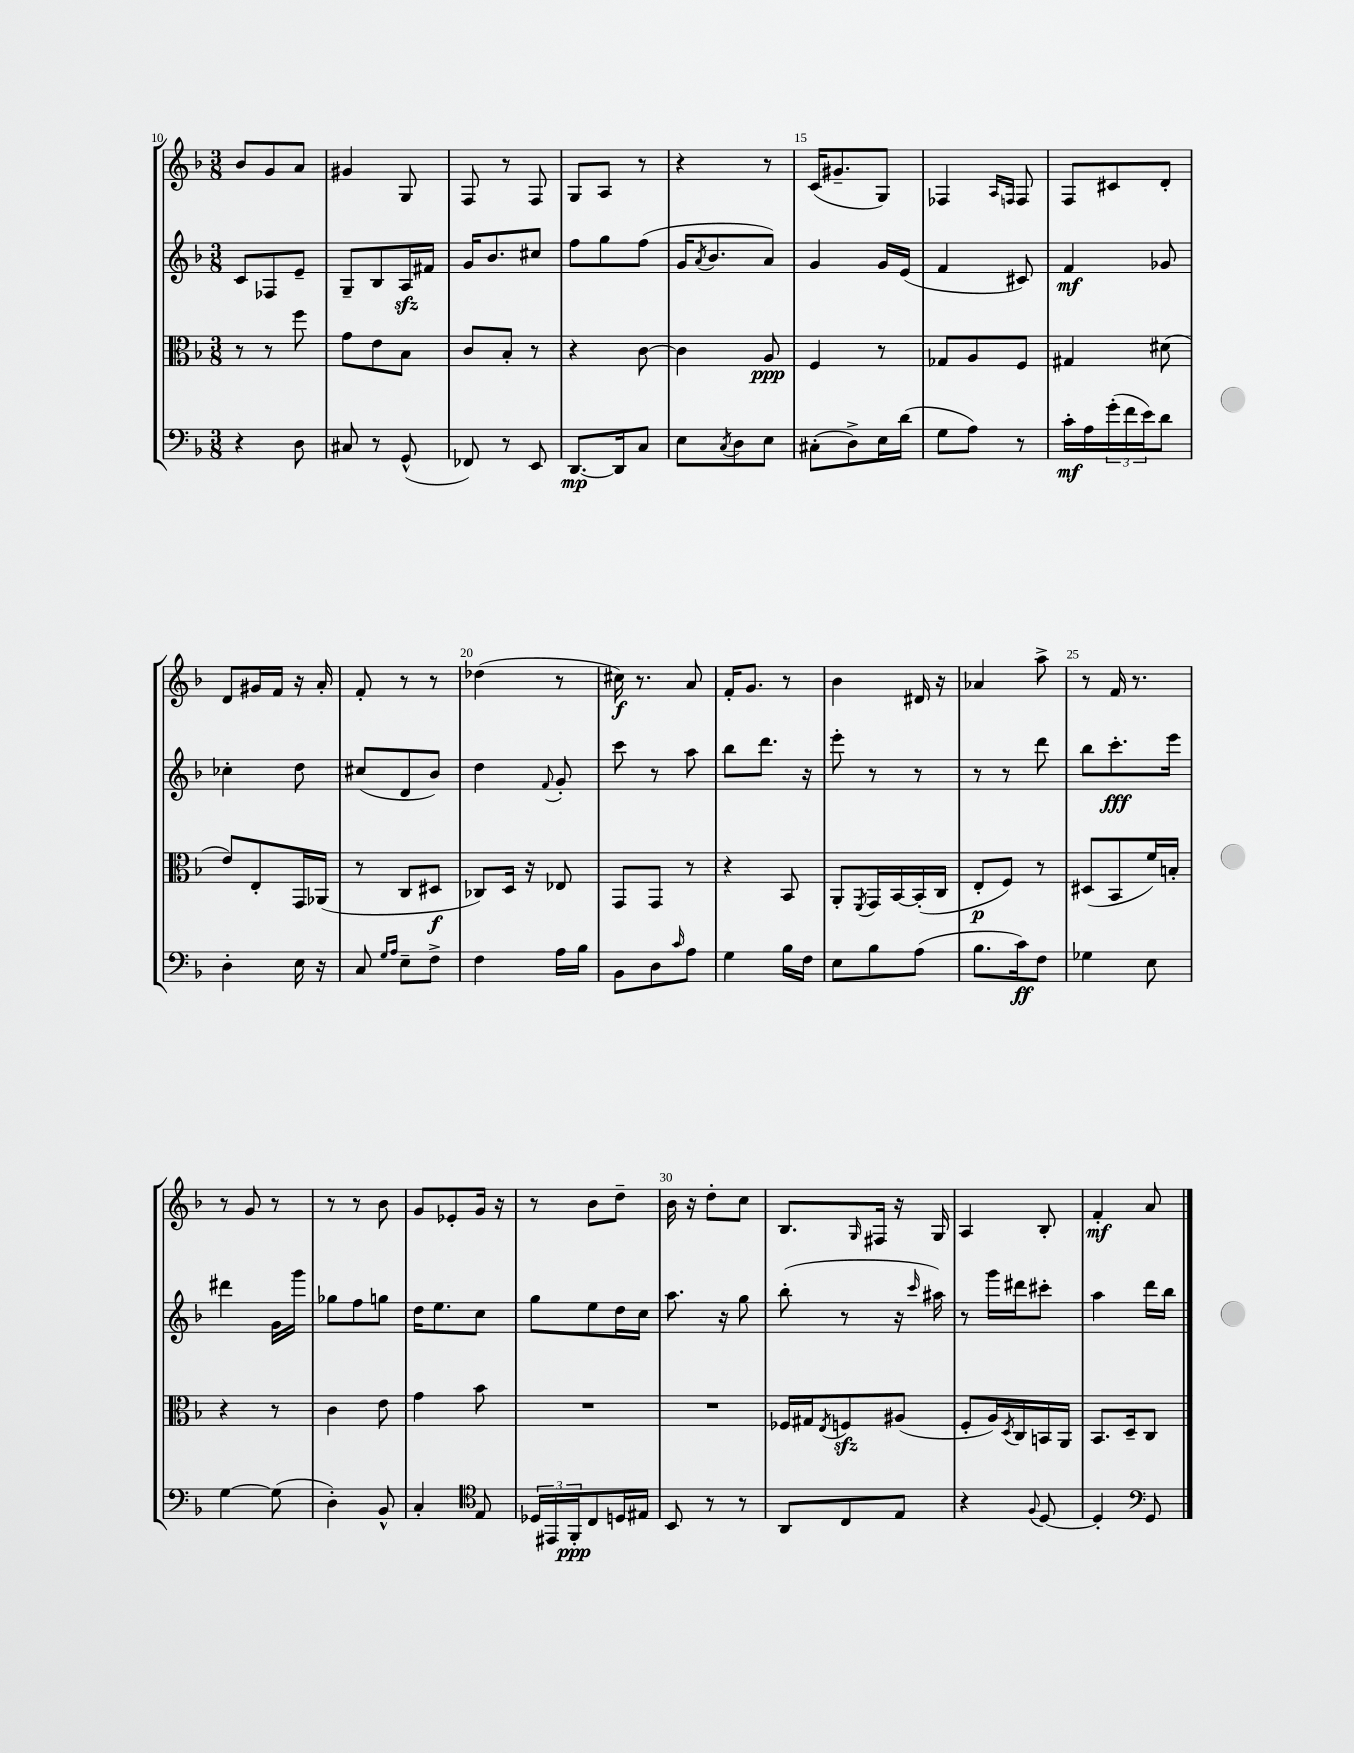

**kern	**kern	**kern	**kern
*staff4	*staff3	*staff2	*staff1
*clefF4	*clefC3	*clefG2	*clefG2
*k[b-]	*k[b-]	*k[b-]	*k[b-]
*M3/8	*M3/8	*M3/8	*M3/8
4r	8r	8c	8b-
.	8r	8F-	8g
8D	8ff	8e~	8a
=	=	=	=
8C#	8g	8G~	4g#
8r	8e	8B-	.
(8GG^^	8B-	16A	8G
.	.	16f#	.
=	=	=	=
8FF-)	8c	16g	8F
.	.	8.b-	.
8r	8B-'	.	8r
8EE	8r	8cc#	8F
=	=	=	=
[8.DD	4r	8ff	8G
.	.	8gg	8A
16DD]	.	.	.
8C	[8c	(8ff	8r
=	=	=	=
8E	4c]	16g	4r
.	.	8qa	.
.	.	8.b-	.
8qC	.	.	.
8D	.	.	.
8E	8A	8a)	8r
=	=	=	=
(8C#'	4F	4g	(16c
.	.	.	8.g#~
8D^)	.	.	.
16E	8r	16g	8G)
(16d	.	(16e	.
=	=	=	=
8G	8G-	4f	4F-
8A)	8A	.	.
.	.	.	16qqA
.	.	.	16qqF
8r	8F	8c#)	8F
=	=	=	=
16c'	4G#	4f	8F
16A	.	.	.
(24g'	.	.	8c#
24f	.	.	.
24e)	.	.	.
8d	(8d#	8g-	8d'
=	=	=	=
4D'	8e)	4cc-'	8d
.	8E'	.	16g#
.	.	.	16f
16E	16GG	8dd	16r
16r	(16AA-	.	16a'
=	=	=	=
8C	8r	(8cc#	8f'
16qqG	.	.	.
16qqA	.	.	.
8E~	8C	8d	8r
8F^	8D#	8b-)	8r
=	=	=	=
4F	8C-)	4dd	(4dd-
.	16D	.	.
.	16r	.	.
.	.	8qqf	.
16A	8E-	8g'	8r
16B-	.	.	.
=	=	=	=
8BB-	8GG	8ccc	16cc#)
.	.	.	8.r
8D	8GG	8r	.
16qqc	.	.	.
8A	8r	8aa	8a
=	=	=	=
4G	4r	8bb-	16f'
.	.	.	8.g
.	.	8.ddd	.
16B-	8BB-	.	8r
16F	.	16r	.
=	=	=	=
8E	8AA'	8eee'	4b-
.	8qFF	.	.
8B-	16GG	8r	.
.	[16BB-	.	.
(8A	(16BB-']	8r	16d#
.	16C	.	16r
=	=	=	=
8.B-	8E'	8r	4a-
.	8F)	8r	.
16c)	.	.	.
8F	8r	8ddd	8aa^
=	=	=	=
4G-	(8D#	8bb-	8r
.	8BB-	8.ccc'	16f
.	.	.	8.r
8E	16f)	.	.
.	16B'	16eee	.
=	=	=	=
[4G	4r	4ddd#	8r
.	.	.	8g
(8G]	8r	16g	8r
.	.	16ggg	.
=	=	=	=
4D')	4c	8gg-	8r
.	.	8ff	8r
8BB-^^	8e	8gg	8b-
=	=	=	=
4C'	4g	16dd	8g
.	.	8.ee	.
.	.	.	8e-'
*clefC4	*	*	*
8E	8b-	8cc	16g
.	.	.	16r
=	=	=	=
24D-	4.r	8gg	8r
24EE#	.	.	.
24FF'	.	.	.
8C	.	8ee	8b-
16D	.	16dd	8dd~
16E#	.	16cc	.
=	=	=	=
8BB-	4.r	8.aa	16b-
.	.	.	16r
8r	.	.	8dd'
.	.	16r	.
8r	.	8gg	8cc
=	=	=	=
8AA	16F-	(8bb-'	8.B-
.	16G#	.	.
.	8qE	.	.
8C	8F	8r	.
.	.	.	16qqG
.	.	.	16F#
8E	(8A#	16r	16r
.	.	16qqccc	.
.	.	16aa#)	16G
=	=	=	=
4r	8F'	8r	4A
.	16A)	16ggg	.
.	8qD	.	.
.	16C	16ddd#	.
8qqF	.	.	.
[8D	16BB	8ccc#'	8B-'
.	16AA	.	.
=	=	=	=
4D']	8.BB-	4aa	4f'
.	16D~	.	.
*clefF4	*	*	*
8GG	8C	16ddd	8a
.	.	16bb-	.
==	==	==	==
*-	*-	*-	*-
